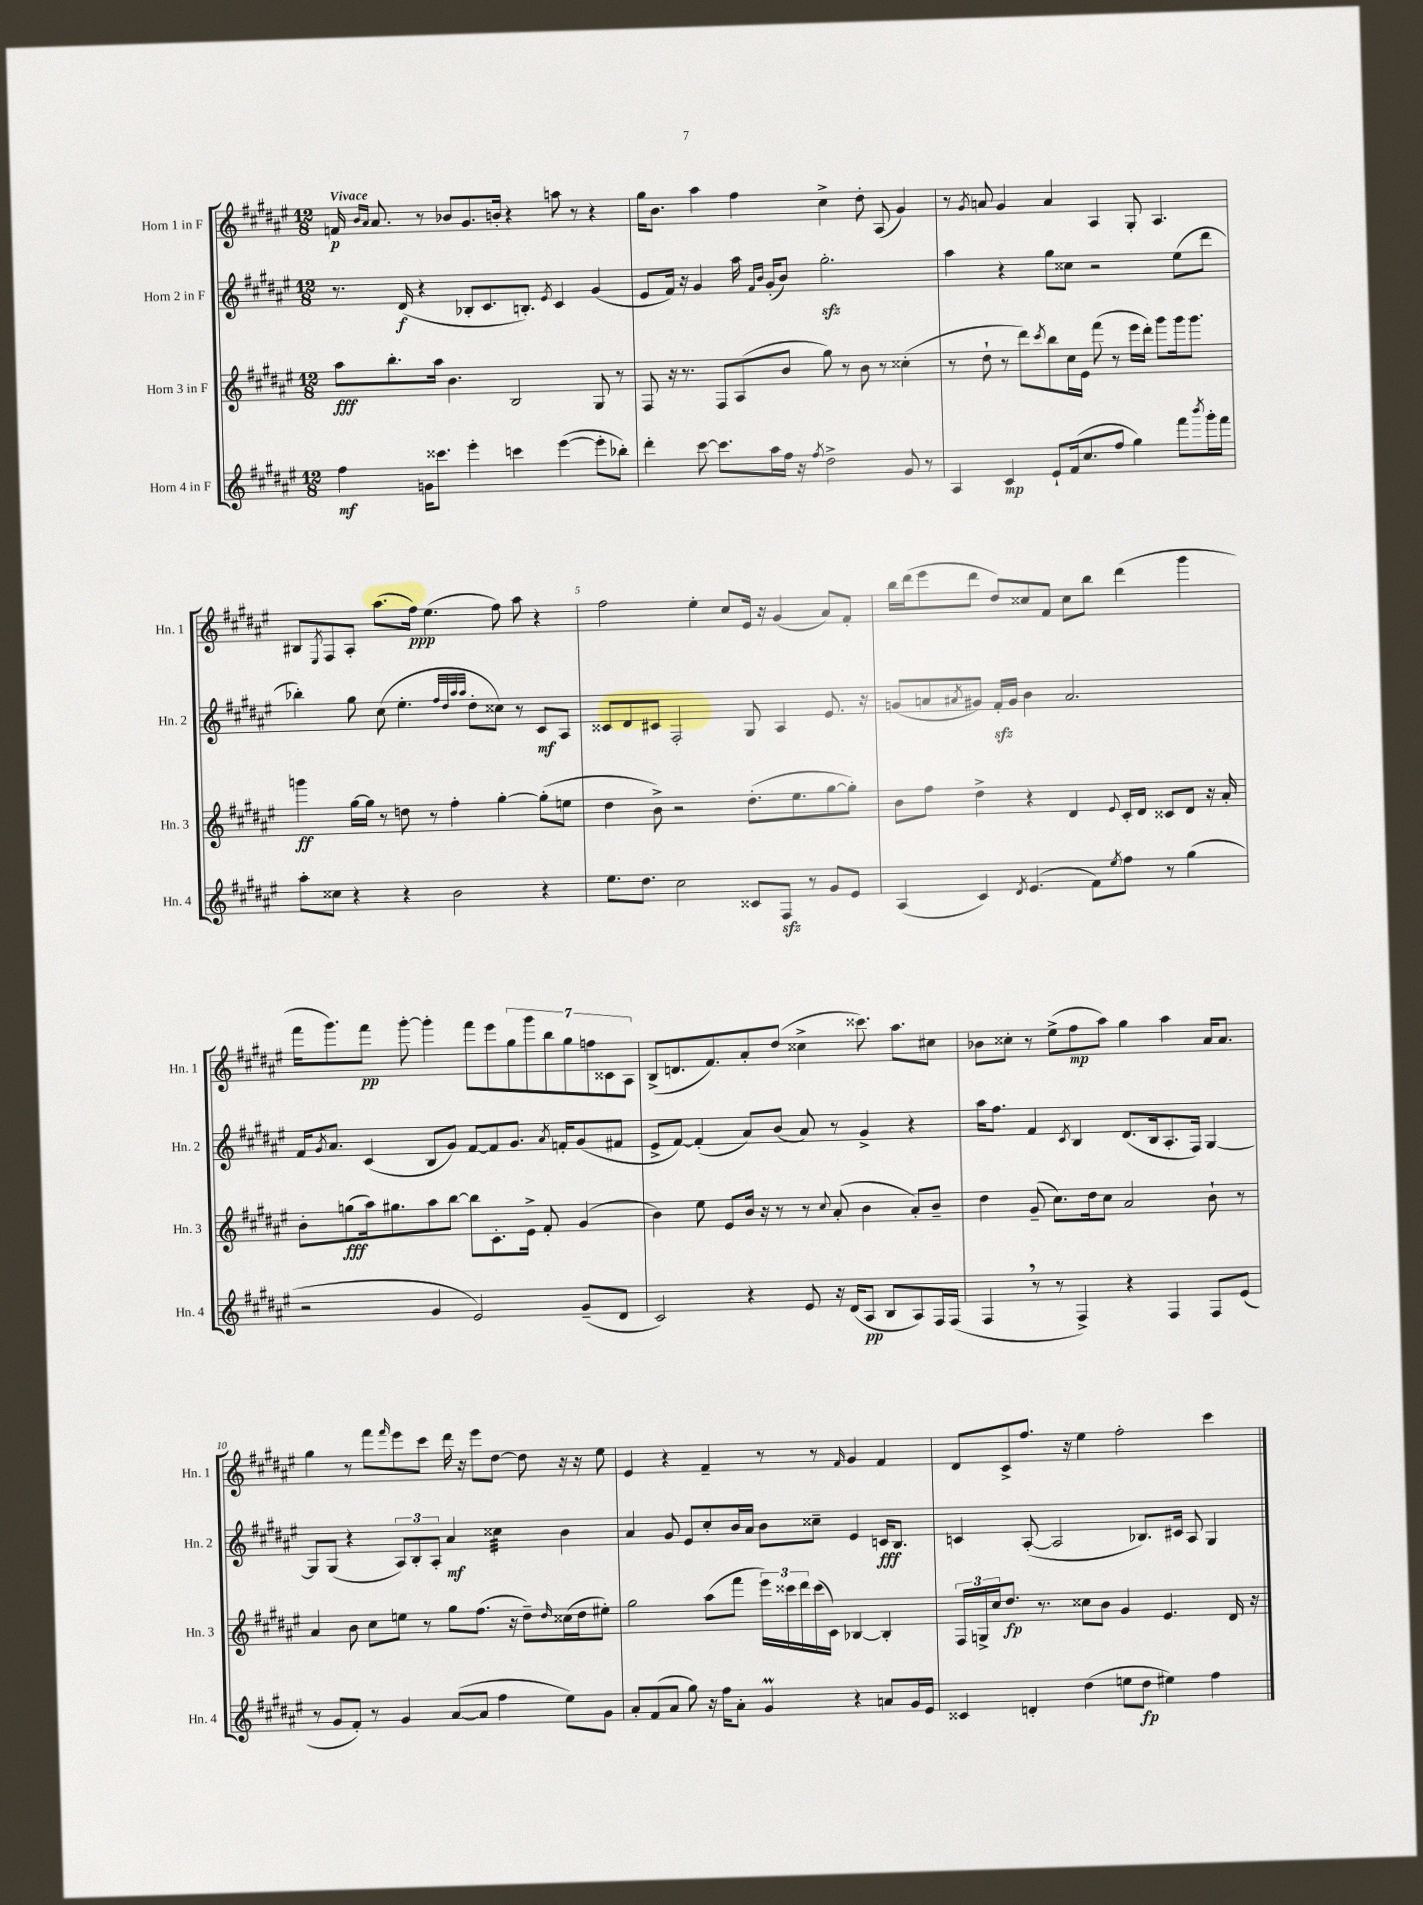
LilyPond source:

<<
\new StaffGroup <<
\new Staff = "s0" \with { instrumentName = "Horn 1 in F" shortInstrumentName = "Hn. 1" } {
    \clef treble \key fis \major \numericTimeSignature \time 12/8 \tempo "Vivace"
    f'16\p \grace { b'16 ais'16 } ais'8. r8 bes'8 gis'8. b'16-. r4 a''8 r8 r4 |
    gis''16 b'8. ais''4 fis''4 cis''4-> dis''8-. ais8( gis'4) |
    r8 \acciaccatura { gis'8 } a'8 gis'4 a'4 ais4 gis8-. ais4. |
    bis8 \acciaccatura { eis8 } fis8 ais8-. ais''8.( fis''16\ppp) eis''4.( fis''8) ais''8 r4 |
    fis''2 eis''4-. cis''8 eis'16 r16 gis'4( ais'8) fis'8-. |
    b''16 dis'''16( eis'''8 dis'''8 dis''8) cisis''8 fis'8 cisis''8 b''8 dis'''4( gis'''4 |
    fis'''16 gis'''8.) fis'''8\pp gis'''8~-. gis'''4-. fis'''8 eis'''8 \tuplet 7/4 { gis''8 gis'''8 b''8 gis''8 f''8 cisis'8 ais8 } |
    b8->( d'8. fis'8.) ais'8-. dis''8( cisis''4-> cisis'''8.) ais''8. cis''8 |
    bes'8 cisis''8-. r8 eis''8->( fis''8\mp ais''8) gis''4 ais''4 ais'16 ais'8. |
    gis''4 r8 fis'''8 \grace { fis'''16 } eis'''8 cis'''8 dis'''16 r16 eis'''8 dis''8~ dis''8 r16 r16 eis''8 |
    eis'4 r4 fis'4-- r8 r8 \grace { fis'16 } gis'4 fis'4 |
    dis'8 cis'8-> fis''8. r16 eis''4 fis''2-. cis'''4 \bar "|." |
}
\new Staff = "s1" \with { instrumentName = "Horn 2 in F" shortInstrumentName = "Hn. 2" } {
    \clef treble \key fis \major \numericTimeSignature \time 12/8
    r8. dis'16\f( r4 bes8-. cis'8. b8.-.) \acciaccatura { eis'8 } cis'4 gis'4( |
    eis'8 fis'16) r16 gis'4 ais''16 \grace { fis'16 b'16 } gis'16-.( b'8) gis''2.-.\sfz |
    ais''4 r4 gis''8 cisis''8 r2 eis''8( dis'''8 |
    bes''4-.) gis''8 cis''8( eis''4.-. \grace { fis''32 dis''32 ais''32 ais''32 } dis''8-. cisis''8) r8 cis'8\mf ais8 |
    cisis'8 dis'8 cis'8 fis2-. gis8 ais4 eis'8. r16 |
    g'8( a'8 \acciaccatura { ais'8 } gis'8) fis'16-.\sfz gis'16 b'4 ais'2. |
    fis'16 \acciaccatura { gis'8 } ais'8. cis'4( b8 gis'8) fis'8~ fis'8 gis'8. \acciaccatura { ais'8 } f'16-. gis'8( fis'8 |
    eis'8-> fis'8~) fis'4-.( ais'8) b'8( ais'8) r8 gis'4-> r4 |
    ais''16 fis''8. fis'4 \acciaccatura { cis'8 } b4 dis'8.( b16 ais8.-. fis16) gis4~ |
    gis8 gis8( r4 \tuplet 3/2 { ais8) b8-. ais8-. } ais'4\mf cisis''4:32 b'4 |
    ais'4 gis'8 eis'8 cis''8-. b'16 ais'16 b'8 cisis''8-- eis'4 c'16\fff b8. |
    c'4 ais8~-.( ais2 bes8.) cis'16 ais8 gis4 \bar "|." |
}
\new Staff = "s2" \with { instrumentName = "Horn 3 in F" shortInstrumentName = "Hn. 3" } {
    \clef treble \key fis \major \numericTimeSignature \time 12/8
    ais''8\fff b''8.-. ais''16 b'4. b2 gis8 r8 |
    fis8 r16 r8. fis8 ais8( b'8 gis''8) r8 b'8 r8 cisis''4-.( |
    r8 dis''8-! r8 dis'''8) \acciaccatura { cis'''8 } b''8 cis''16 eis'16 fis'''8( r8 eis'''16 dis'''16-.) gis'''8 gis'''16 gis'''8. |
    g'''4\ff gis''16~ gis''16 r8 d''8 r8 fis''4-. gis''4~-. gis''8-.( e''8 |
    dis''4 b'8->) r2 dis''8.-.( eis''8. gis''8~ gis''8-.) |
    b'8 fis''8 dis''4-> r4 dis'4 \appoggiatura { eis'8 } cis'16-. dis'16 cisis'8 dis'8 r16 ais'16-. |
    b'8-. g''8\fff( ais''16) gis''8. ais''8 b''8~ b''8 cis'8.-. eis'16-> fis'8-. gis'4( |
    b'4) eis''8 eis'8 b'16 r16 r8 r8 \appoggiatura { cis''8 } ais'8-.( b'4 ais'8-.) b'8-- |
    dis''4 gis'8--( cis''8.) dis''16 cis''8 ais'2 b'8-! r8 |
    ais'4 b'8 cis''8 e''8 r8 gis''8 fis''8.( r16 dis''8--) \grace { dis''16 } cisis''16( dis''16 eis''8-.) |
    gis''2 ais''8( fis'''8 \tuplet 3/2 { eis'''16) cisis'''16 dis'''16 } cisis'''16( cis'16) bes4~ bes4-. |
    \tuplet 3/2 { fis16 g16-> cis''16 } dis''8.\fp r8. cisis''8 b'8 gis'4 eis'4. dis'16 r16 \bar "|." |
}
\new Staff = "s3" \with { instrumentName = "Horn 4 in F" shortInstrumentName = "Hn. 4" } {
    \clef treble \key fis \major \numericTimeSignature \time 12/8
    fis''4\mf g'16 cisis'''8. eis'''4-. c'''4 eis'''4~( eis'''8-. bes''8-.) |
    dis'''4-. cis'''8~ cis'''8. ais''16 fis''16 r16 \acciaccatura { fis''8 } dis''2-> gis'8 r8 |
    ais4 cis'4\mp eis'8-! fis'16( cis''8. fis''8 gis''4) fis'''8 \acciaccatura { b'''8 } gis'''16-. fis'''16 |
    ais''8-. cisis''8 r4 r4 b'2 r4 |
    eis''8. dis''8. cis''2 cisis'8 fis8\sfz r8 gis'8 eis'8 |
    ais4( cis'4) \acciaccatura { dis'8 } eis'4.( fis'8) \acciaccatura { eis''8 } fis''8 r8 gis''4( |
    r2 gis'4 eis'2) gis'8--( dis'8 |
    cis'2) r4 eis'8 r16 dis'16( ais8\pp b8 ais8) fis16 fis16( |
    fis4 \breathe r8 r8 fis4->) r4 fis4 fis8 eis'8( |
    r8 gis'8 fis'8-.) r8 gis'4 ais'8~( ais'8 fis''4 eis''8) gis'8 |
    ais'8-. fis'8( ais'8 gis''8) r16 fis''16 ais'8-. gis'4\prall r4 a'8 gis'16 eis'16 |
    cisis'4 d'4-. dis''4( e''8 dis''8\fp eis''4) fis''4 \bar "|." |
}
>>
>>
\layout { \context { \Score \override BarNumber.break-visibility = ##(#f #t #t) barNumberVisibility = #(every-nth-bar-number-visible 5) } }
